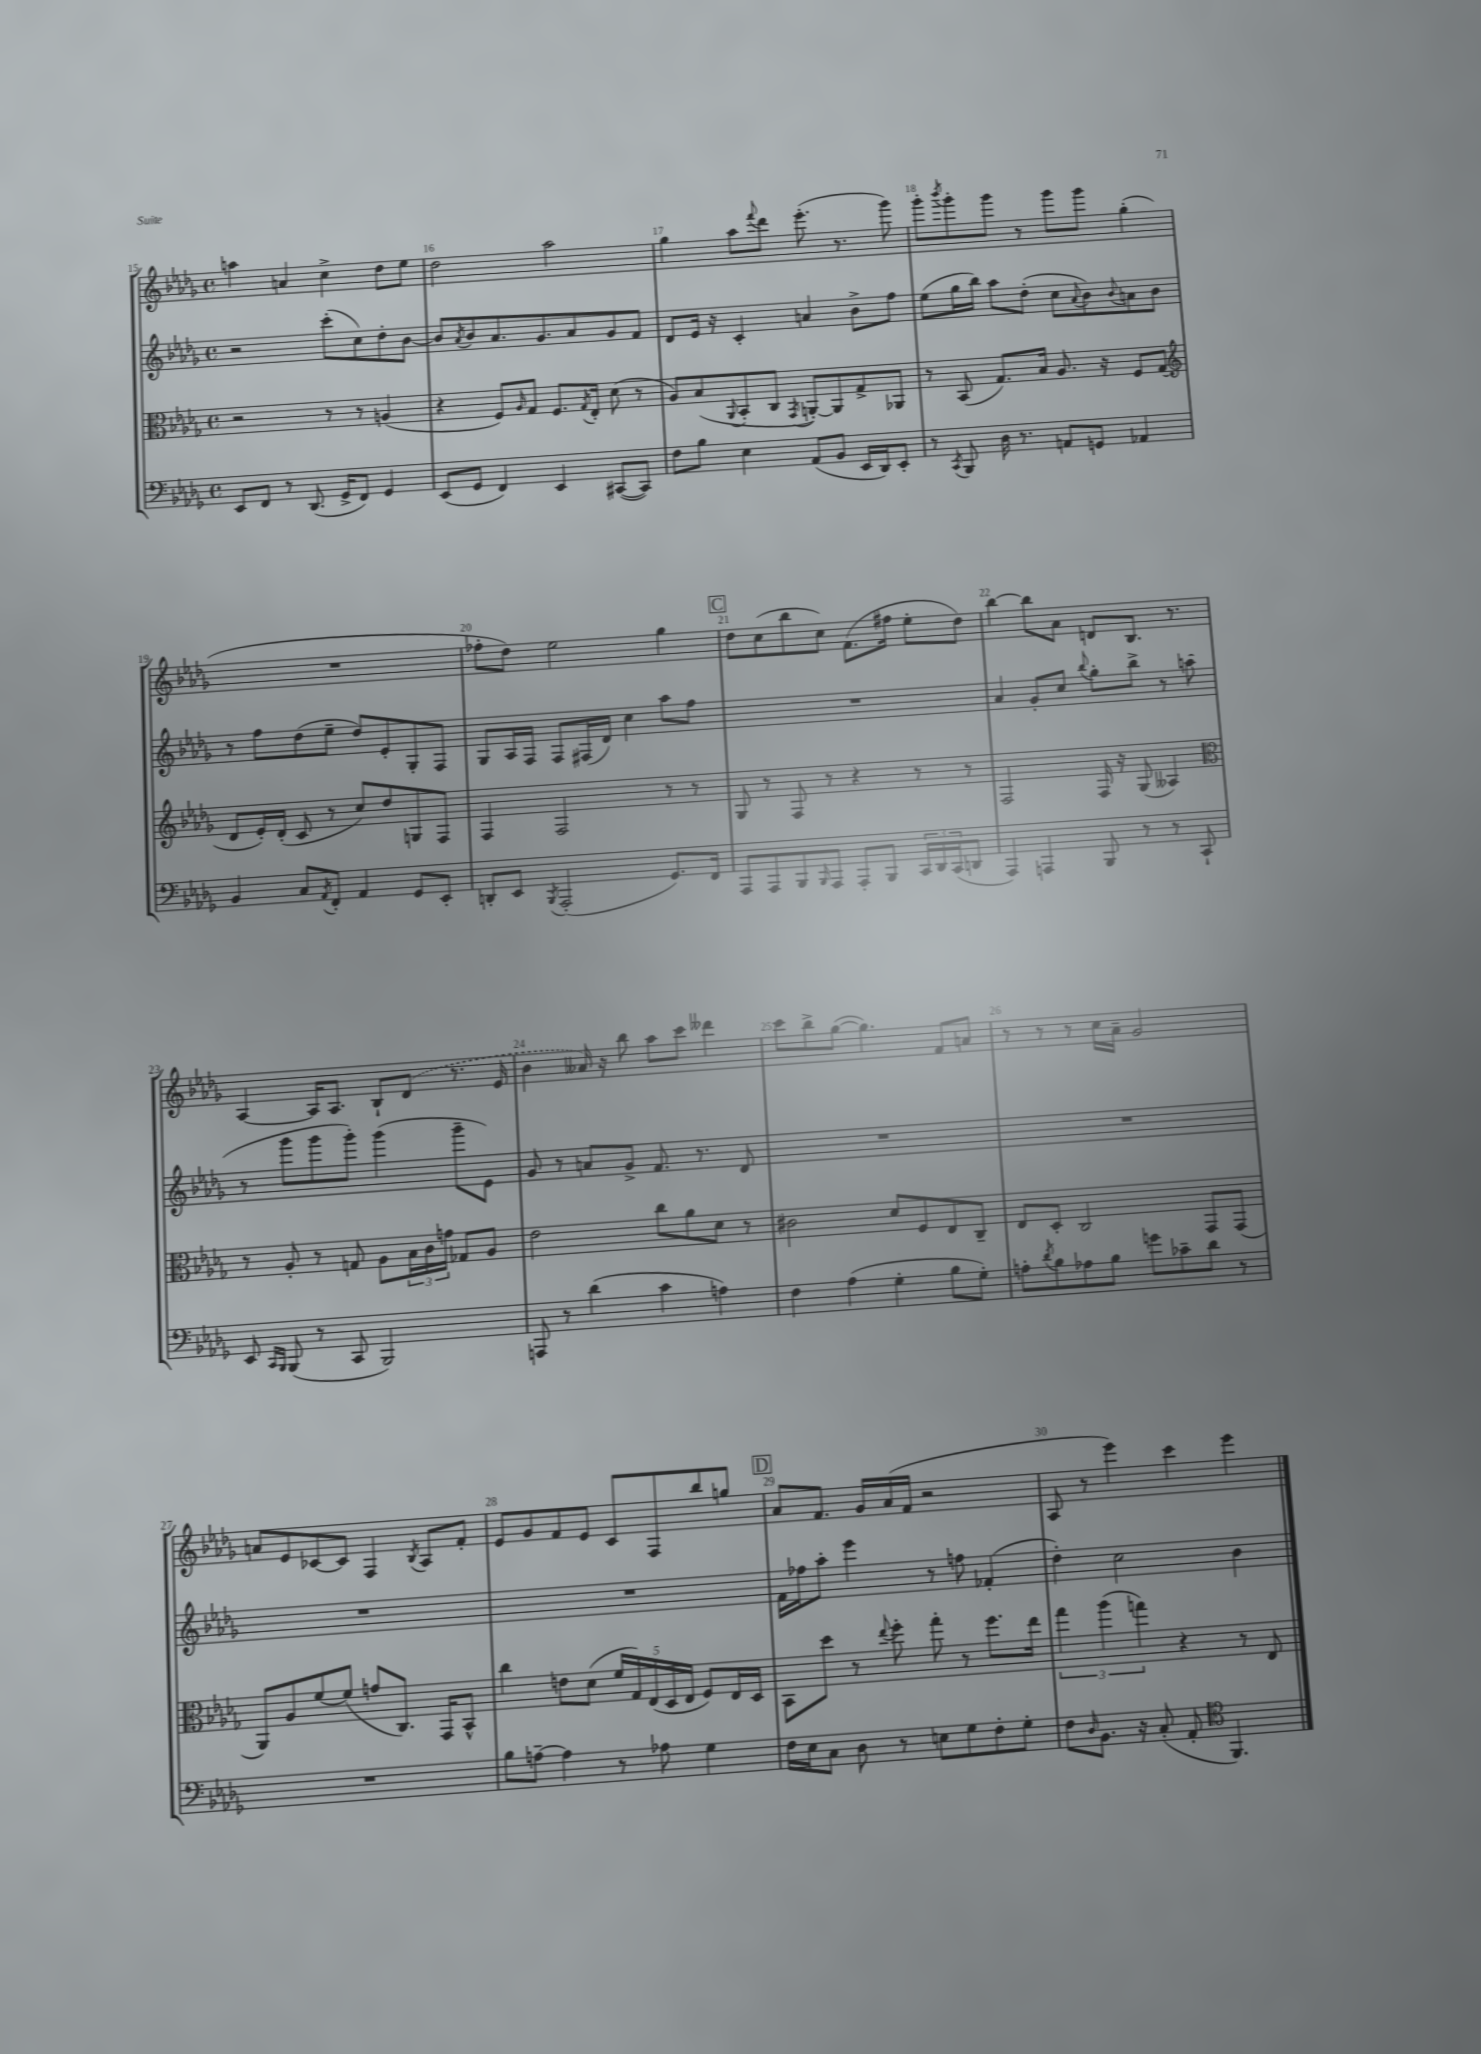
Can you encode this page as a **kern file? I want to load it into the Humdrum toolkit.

**kern	**kern	**kern	**kern
*staff4	*staff3	*staff2	*staff1
*clefF4	*clefC3	*clefG2	*clefG2
*k[b-e-a-d-g-]	*k[b-e-a-d-g-]	*k[b-e-a-d-g-]	*k[b-e-a-d-g-]
*M4/4	*M4/4	*M4/4	*M4/4
*met(c)	*met(c)	*met(c)	*met(c)
8EE-	2r	2r	4aa
8FF	.	.	.
8r	.	.	4a
(8.DD-	.	.	.
.	8r	(8ccc'	4cc^
16GG-^	.	.	.
8FF)	8r	8cc)	.
4GG-	(4A	8dd-'	8dd-
.	.	[8b-	8ee-
=	=	=	=
(8EE-	4r	8b-]	2dd-
.	.	8qa-	.
8GG-	.	8b-	.
4FF)	8F)	8.a-	.
.	16qqA-	.	.
.	8G-	.	.
.	.	8.g-	.
4EE-	8.F	.	2aa-
.	.	8a-	.
.	8qG-	.	.
.	16E-'	.	.
([8CC#	(8d-	8g-	.
8CC#])	8r	8f	.
=	=	=	=
8F	8A-)	8d-	4gg-
8B-	(8B-	16e-	.
.	.	16r	.
.	8qqAA-	.	.
4E-	8BB-'	4c'	8aa-
.	.	.	8qqfff
.	8C	.	8ddd-
.	8qGG-	.	.
(8AA-	[8AA')	4a	(8.eee-'
8BB-	8AA]	.	.
.	.	.	8.r
16EE-	8G-^	8b-^	.
16DD-)	.	.	.
8EE-'	8AA-	8ff	8ggg-)
=	=	=	=
8r	8r	(8ee-	8ggg-'
8qCC	.	.	8qbbb-
8BBB-	(8BB-	16gg-	8ggg-'
.	.	16bb-)	.
16D-	8.G-)	8aa-	8ggg-
8.r	.	.	.
.	.	(8dd-'	8r
.	16B-	.	.
8AA	8.A-	8cc	8ggg-
.	.	8qqa-	.
8GG	.	8b-)	8ggg-
.	16r	.	.
.	.	8qqb-	.
4AA-	8F	8a	(4gg-'
.	(8G-	8b-	.
=	=	=	=
*	*clefG2	*	*
4BB-	8d-	8r	1r
.	16e-')	8ff	.
.	(16d-'	.	.
8C	8c	(8dd-	.
8qAA-	.	.	.
8FF'	8r	8ee-~	.
4AA-	8cc)	8dd-)	.
.	8dd-	8e-'	.
8GG-	8G	8G-'	.
8EE-'	8F	8F	.
=	=	=	=
8DD'	4F	8G-	8ff-'
8EE-	.	16A-	8dd-)
.	.	16F	.
8qBBB-	.	.	.
(2AAA-'	2F	8F	2ee-
.	.	(16F#	.
.	.	16d-)	.
.	.	4cc	.
8.GG-)	8r	8aa-	4gg-
.	8r	8ff	.
16FF	.	.	.
=	=	=	=
8AAA-	8G-	1r	8dd-
8AAA-	8r	.	(8cc
8BBB-	8F	.	8bb-
16qqBBB-	.	.	.
8AAA-	8r	.	8cc)
8AAA-'	4r	.	(8.f
8BBB-	.	.	.
.	.	.	16ff#
24CC	8r	.	8ee-'
24DD-	.	.	.
(24CC	.	.	.
8DD	8r	.	8dd-)
=	=	=	=
4AAA-)	2F	4a-	[4bb-
4AAA	.	8g-'	8bb-]
.	.	8cc	8a-
.	.	8qqbb-	.
8BBB-	16F	8gg-'	8d
.	16r	.	.
8r	(8G-	8bb-^	8.B-
8r	4A--)	8r	.
.	.	.	8.r
8CC`	.	(8aa	.
=	=	=	=
*	*clefC3	*	*
8EE-	8r	8r	[4A-
16qqCC	.	.	.
16qqBBB-	.	.	.
(8BBB-	8A-'	8ggg-	.
8r	8r	8ggg-	16A-]
.	.	.	8.A-
8CC	8G	8ggg-')	.
2BBB-)	8A-	(4ggg-	8B-`
.	24B-	.	(8d-
.	24c	.	.
.	24g	.	.
.	8G-	8ggg-~	8.r
.	8A-	8e-)	.
.	.	.	16e-
=	=	=	=
8AAA	2e-	8g-	4b-
8r	.	8r	.
(4d-	.	8a	16a--)
.	.	.	16r
.	.	8g-^	8bb-
4c	8cc	8.f	8aa-
.	8a-	.	8ccc
.	.	8.r	.
4A)	8d-	.	4ddd--
.	8r	8d-	.
=	=	=	=
4F	2c#	1r	8ccc
.	.	.	8bb-^
(4A-	.	.	([8gg-
.	.	.	4.gg-])
4G-'	8d-	.	.
.	8F	.	.
8B-	8E-	.	8f
8G-')	8C~	.	8a
=	=	=	=
8A'	8E-	1r	8r
8qd-	.	.	.
8B-	8D-'	.	8r
8A-	2C	.	8r
8B-	.	.	16cc
.	.	.	16a-~
8g	.	.	2g-
8c-~	.	.	.
8d-	8GG-	.	.
8r	(8GG-	.	.
=	=	=	=
1r	8AA-)	1r	8a
.	8A-	.	8e-
.	[8f	.	[8c-
.	(8f]	.	8c-]
.	8g	.	4F
.	8.C)	.	.
.	.	.	8qB-
.	.	.	8A-
.	16GG-	.	.
.	8BB-^^	.	8f'
=	=	=	=
8B-	4cc	1r	8e-
[8A~	.	.	8g-
4A]	8e	.	8f
.	(8d-	.	8e-
8r	20f	.	8c
.	20G-)	.	.
.	(20E-	.	.
8A-	.	.	8F
.	20D-	.	.
.	20E-	.	.
4G-	8F)	.	8bb-
.	16E-	.	8gg
.	16D-	.	.
=	=	=	=
16F	8BB-	16f	8a-
16E-	.	16ff-	.
8C	8dd-	8aa-'	8.f
8D-	8r	4eee-	.
.	.	.	16g-
.	8qqee-	.	.
8r	8ff'	.	(16a-
.	.	.	16f
8E	8gg-'	8r	2r
8G-	8r	8ff	.
8F'	8.ff	(4f-'	.
8G-'	.	.	.
.	16ee-	.	.
=	=	=	=
8F	6gg-	4dd-')	8A-
16qqD-	.	.	.
8.BB-	.	.	8r
.	(6aa-	.	.
.	.	2cc	4eee-)
16r	.	.	.
.	6gg)	.	.
(8C'	.	.	.
8AA-'	4r	.	4ccc
*clefC4	*	*	*
4.FF)	.	.	.
.	8r	4b-	4eee-
.	8E-	.	.
==	==	==	==
*-	*-	*-	*-
